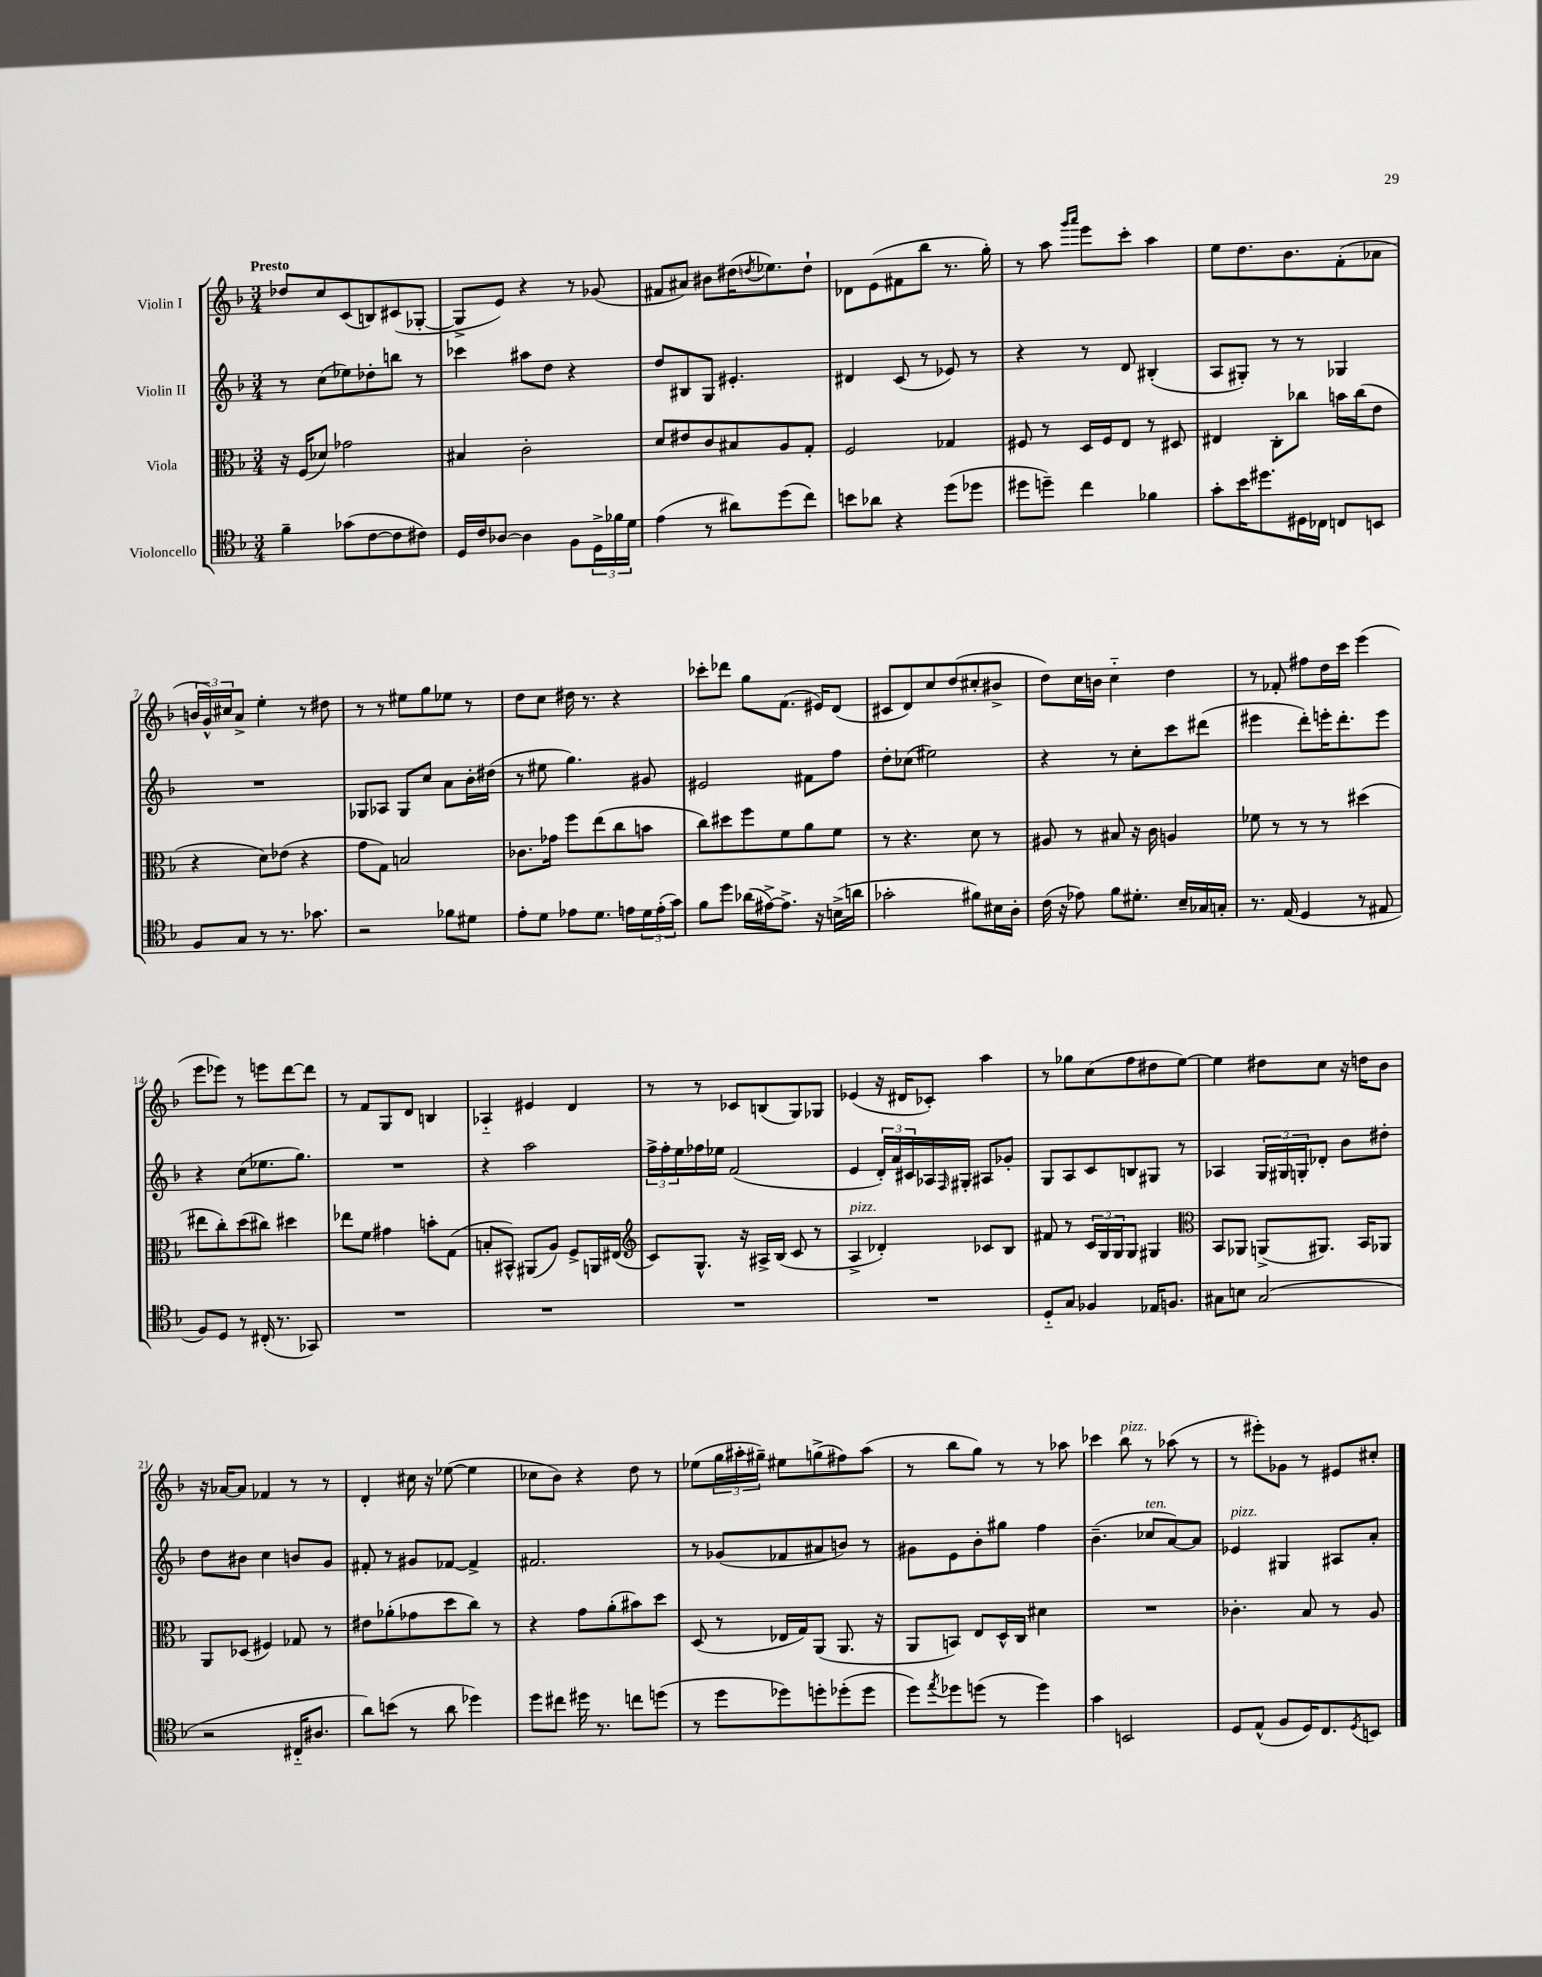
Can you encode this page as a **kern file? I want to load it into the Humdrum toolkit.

**kern	**kern	**kern	**kern
*staff4	*staff3	*staff2	*staff1
*clefC4	*clefC3	*clefG2	*clefG2
*k[b-]	*k[b-]	*k[b-]	*k[b-]
*M3/4	*M3/4	*M3/4	*M3/4
4f~	16r	8r	8dd-
.	(16F	.	.
.	8d-)	(8cc	8cc
(8g-	2g-	8ee-)	(8c
[8c	.	8dd-'	8B)
8c]	.	8bb	(8c#
8c#)	.	8r	[8G-'
=	=	=	=
16D	4B#	4ccc-	8G-^]
16c	.	.	.
[8A-	.	.	8e)
4A-]	2c'	8aa#	4r
.	.	8dd	.
8F	.	4r	8r
24D^	.	.	(8g-
24f-	.	.	.
24d	.	.	.
=	=	=	=
(4e	8d	8dd	8f#
.	8e#	8B#	8a#)
8r	8c	8G	8b#
8a#)	8B#	4.e#'	(16dd#
.	.	.	8qdd
.	.	.	8.ee-)
(8dd	8A	.	.
8cc)	8G'	.	8dd`
=	=	=	=
8b	2F	4d#	8d-
8a-	.	.	(8e
4r	.	(8c	8f#
.	.	8r	8bb-
(8dd	4G-	8e-)	8.r
8dd-	.	8r	.
.	.	.	16gg')
=	=	=	=
8dd#	8F#	4r	8r
8dd~)	8r	.	8aa
.	.	.	16qqggg
.	.	.	16qqaaa
4cc	16D	8r	8eee
.	16F#	.	.
.	8E	8d	8ccc'
4f-	8r	(4B#'	4aa
.	8D#	.	.
=	=	=	=
8g'	4E#	8A	8ee
16b-	.	8G#')	8.dd
8.dd#	.	.	.
.	8C'	8r	.
.	.	.	8.b-
16D#	8cc-	8r	.
16C-	.	.	.
8C	16b	4G-	(8f'
.	(16cc-	.	.
8BB	8e	.	8a-
=	=	=	=
8F	4r	2.r	24b
.	.	.	24g^^)
.	.	.	24cc#
8G	.	.	8a^
8r	8d)	.	4ee'
8.r	(8e-	.	.
.	4r	.	8r
8.g-	.	.	.
.	.	.	8dd#
=	=	=	=
2r	8g	8G-	8r
.	8G)	8A-	8r
.	2B	8G-	8ee#
.	.	8cc	8gg
8f-	.	8a	8ee-
8d#	.	16b-'	8r
.	.	(16dd#	.
=	=	=	=
8e'	8.c-	8r	8dd
8d	.	8ee#	8cc
.	16g-	.	.
8e-	8ff	4.gg)	16dd#
.	.	.	8.r
8.d	(8ee	.	.
.	8cc	.	4r
16e	.	.	.
24d	8b	8g#	.
(24e'	.	.	.
24g)	.	.	.
=	=	=	=
8f	8cc)	2e#	8ccc-'
8dd	8dd#	.	8ddd-
(16a-	8ff	.	8gg
[16e#^)	.	.	.
8.e#^]	8f	.	(8.f
.	8a	8f#	.
16r	.	.	16e#)
(16B^	8f	8ff	(8d
16a	.	.	.
=	=	=	=
2g-'	8r	8dd'	8c#
.	4.r	(8cc-	8d)
.	.	2ee#)	8cc
.	.	.	(8dd
8f#)	8d	.	8cc#'
16B#	8r	.	8b#^
16A'	.	.	.
=	=	=	=
(16c	8A#	4r	8dd)
16r	.	.	.
8e-)	8r	.	16cc
.	.	.	16b
8f	8B#	8r	4cc'~
8.d#'	16r	8cc'	.
.	16c	.	.
.	4A	8ccc	4dd
16B-~	.	.	.
16G-	.	(8ddd#	.
16G'	.	.	.
=	=	=	=
8.r	8f-	4eee#	8r
.	8r	.	8f-'
(16E	.	.	.
4D	8r	8ddd')	8ff#
.	8r	16eee'	16dd
.	.	8.ddd'	16ccc
8r	(4dd#	.	(4eee
8E#	.	8eee	.
=	=	=	=
8F)	8ee#	4r	8eee
8D	8cc')	.	8eee-)
8r	(8dd	(8cc	8r
(16C#'	8cc#)	8.ee-	8eee
8.r	.	.	.
.	4dd#	.	[8ddd
.	.	8.gg)	.
8GG-)	.	.	8ddd]
=	=	=	=
2.r	8ee-	2.r	8r
.	8f	.	8f
.	4g#	.	8G
.	.	.	8d
.	8b'	.	4B
.	(8G	.	.
=	=	=	=
2.r	8B'	4r	4A-'~
.	8BB#^^)	.	.
.	(8AA#	2aa	4e#
.	8A)	.	.
.	8F^	.	4d
.	16AA	.	.
.	(16E#	.	.
=	=	=	=
*	*clefG2	*	*
2.r	8c)	24ff^	8r
.	.	24ff'	.
.	.	24ee	.
.	8.G^^	16ff-	8r
.	.	16ee-	.
.	.	(2f	8c-
.	16r	.	.
.	16A#^	.	(8B
.	(16B-	.	.
.	8c	.	8G)
.	8r	.	8G-
=	=	=	=
2.r	4A^	4e	(4e-
.	4d-')	24d')	16r
.	.	24a	.
.	.	.	16d#
.	.	24c#	.
.	.	16A-	8c-')
.	.	16qqF	.
.	.	16G#'	.
.	8c-	8A#	4aa
.	8B-	8g-'	.
=	=	=	=
8D'~	8f#	8G	8r
8G	8r	8A	8gg-
4F-	24c	8c	(8cc
.	24G	.	.
.	24G	.	.
.	8G	8B	8ff
16E-	4G#	8G#	8dd#
8.F	.	.	.
.	.	8r	[8ee)
=	=	=	=
*	*clefC3	*	*
8G#	8BB-	4A-	4ee]
8B	8AA-	.	.
(2G#	(8AA^	24G	8dd#
.	.	24G#	.
.	.	24G'	.
.	8.AA#)	8d-'	8cc
.	.	8b-	16r
.	16BB-	.	16dd
.	8AA-	8dd#'	8b-
=	=	=	=
2r	8AA	8dd	16r
.	.	.	[16a-
.	(8D-	8b#	8a-]
.	4F#)	4cc	4f-
16C#'~	8G-	8b	8r
8.A#	.	.	.
.	8r	8g	8r
=	=	=	=
8a)	8e#	8f#'	4d'
(8b	(8a-'	8r	.
8r	8g-	8g#	16cc#
.	.	.	16r
8a	8dd	[8f-	([8ee-
4dd-)	8cc)	4f-^]	4ee-]
.	8r	.	.
=	=	=	=
8dd	4r	2.f#	8cc-
8cc#	.	.	8b-)
16dd#	8g	.	4r
8.r	.	.	.
.	(8a'	.	.
8cc	8b#)	.	8dd
(8dd	8dd	.	8r
=	=	=	=
8r	(8D	8r	(8ee-
8dd	8r	(8g-	24gg
.	.	.	24aa#'
.	.	.	24gg#~)
8dd-)	16E-	8f-	8ee#
.	16G)	.	.
8dd'	(8AA	8a#	(8gg^
(8dd-'	8.AA	8b)	8ff#)
8dd-	.	8r	(8aa#
.	16r	.	.
=	=	=	=
8dd)	8AA	8g#	8r
8qee	.	.	.
8dd-	8BB)	8e	8bb-
(8dd	8E	8b-'	8gg)
8r	16D^^	8gg#	8r
.	16C	.	.
4dd)	4d#	4ff	8r
.	.	.	8aa-
=	=	=	=
4g	2.r	(4.b-~	4ccc-
2BB	.	.	8bb-
.	.	8cc-	8r
.	.	[8a)	(8aa-
.	.	8a]	8r
=	=	=	=
8D	4.c-'	4e-	8r
(8E^^	.	.	8eee#')
8F	.	4G#	8g-
16D)	8B-	.	8r
8.C	.	.	.
.	8r	8A#	8e#
8qD	.	.	.
8BB	8A	8a'	8cc#'
==	==	==	==
*-	*-	*-	*-
